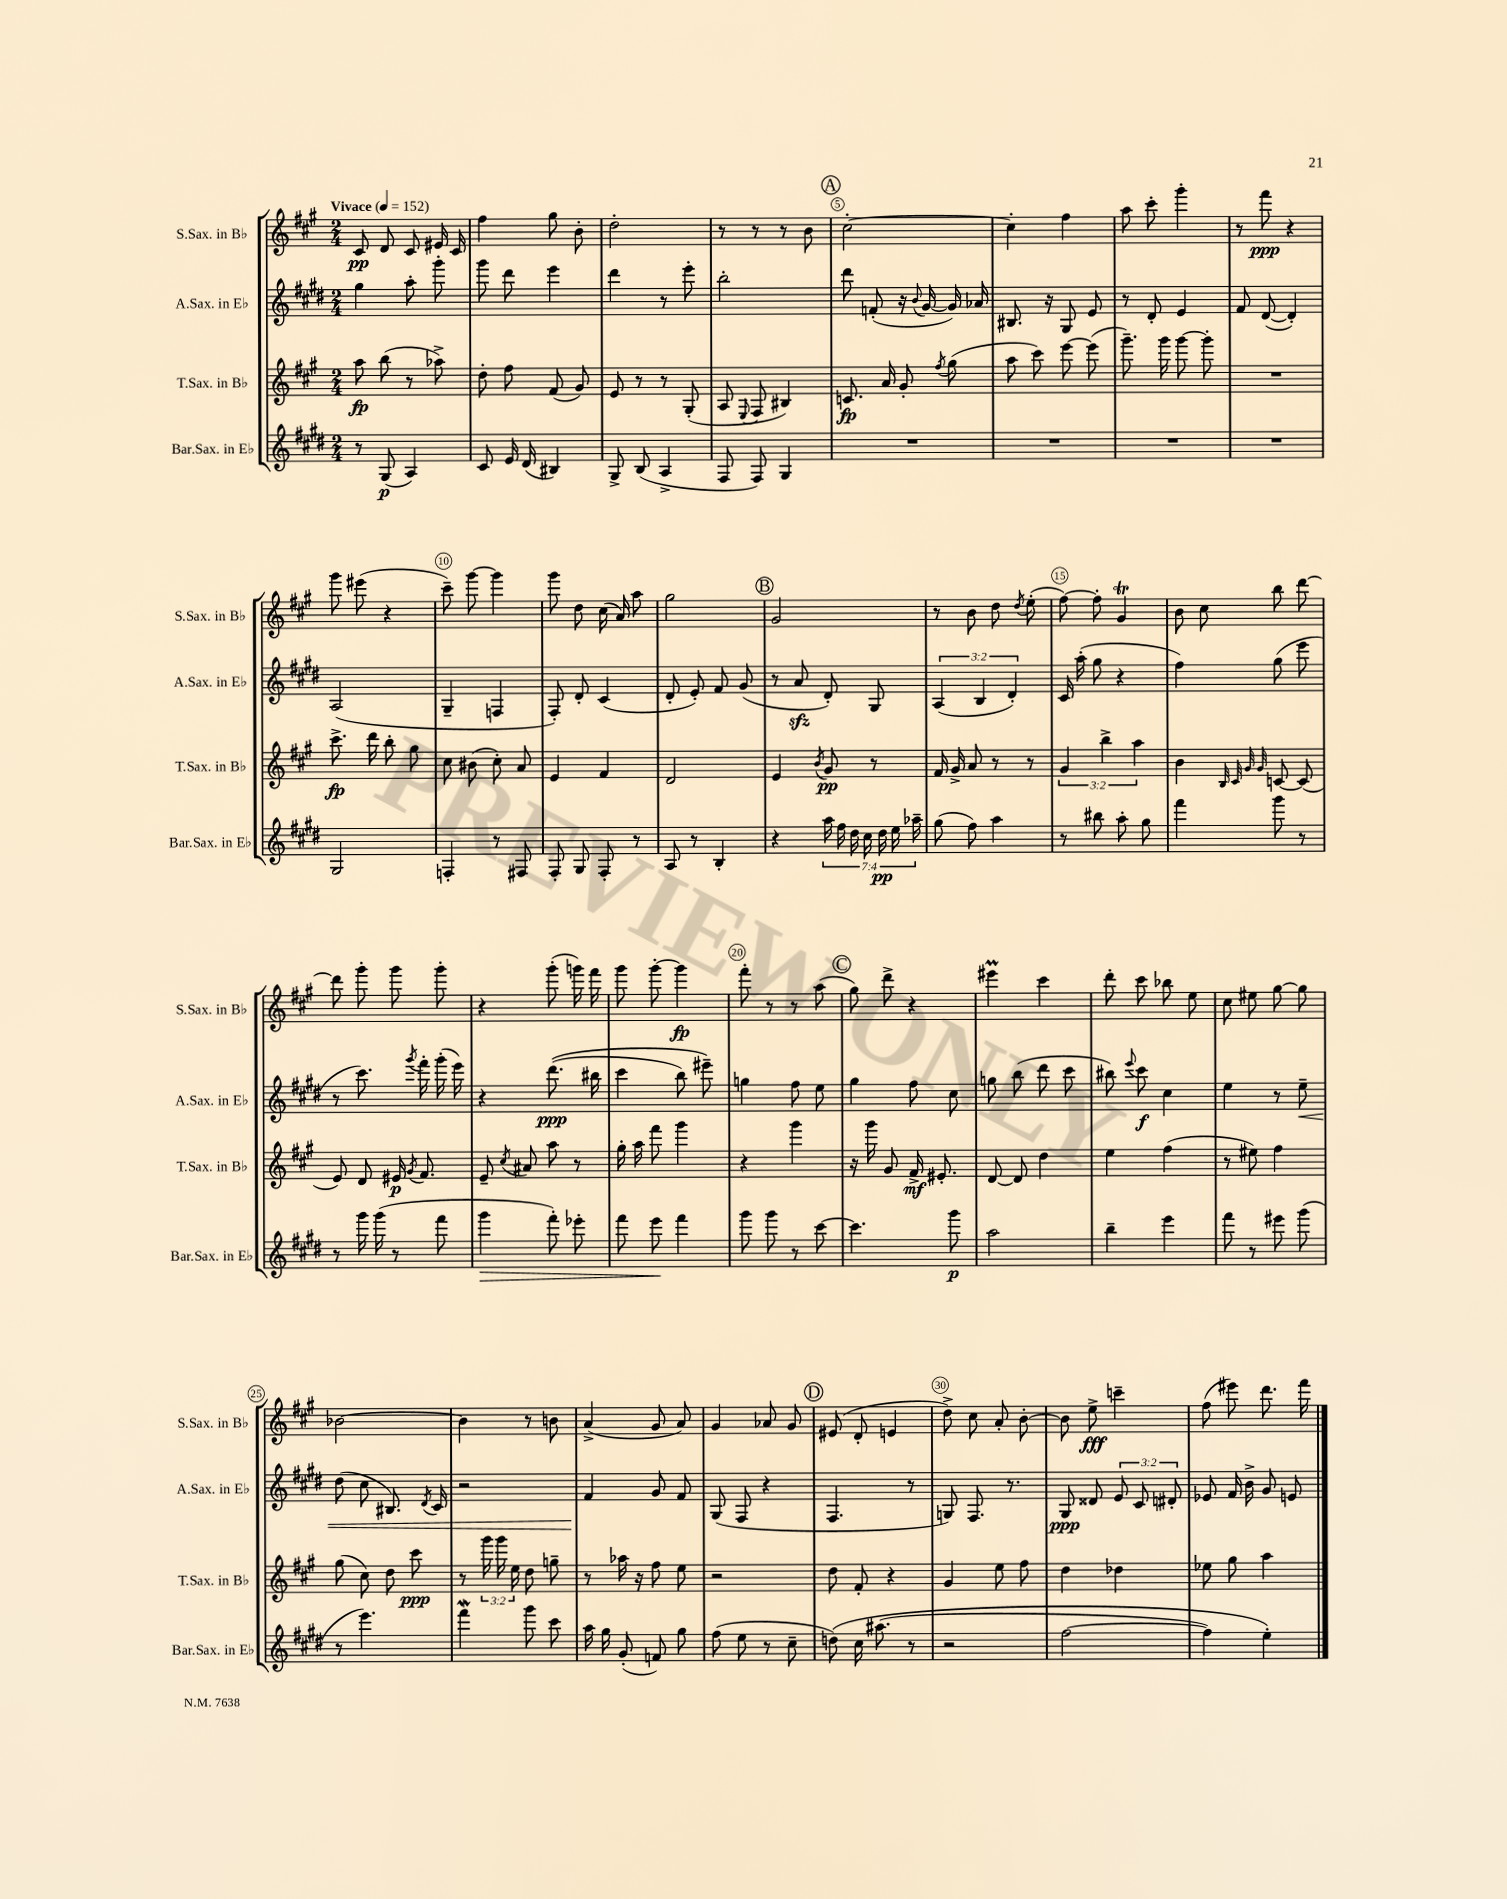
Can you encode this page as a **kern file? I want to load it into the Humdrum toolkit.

**kern	**dynam	**kern	**dynam	**kern	**dynam	**kern	**dynam
*part4	*part4	*part3	*part3	*part2	*part2	*part1	*part1
*staff4	*staff4	*staff3	*staff3	*staff2	*staff2	*staff1	*staff1
*I"Bar.Sax. in E♭	*	*I"T.Sax. in B♭	*	*I"A.Sax. in E♭	*	*I"S.Sax. in B♭	*
*I'Bar.Sax. in E♭	*	*I'T.Sax. in B♭	*	*I'A.Sax. in E♭	*	*I'S.Sax. in B♭	*
*clefG2	*	*clefG2	*	*clefG2	*	*clefG2	*
*k[f#c#g#d#]	*	*k[f#c#g#]	*	*k[f#c#g#d#]	*	*k[f#c#g#]	*
*M2/4	*	*M2/4	*	*M2/4	*	*M2/4	*
*MM152	*	*MM152	*	*MM152	*	*MM152	*
=1	=1	=1	=1	=1	=1	=1	=1
!	!	!	!	!	!	!LO:TX:a:B:t=Vivace	!
8r	.	8aa\	fp	4gg#\	.	8c#/	pp
(8G#/	p	(8bb\	.	.	.	8d/	.
4A/)	.	8r	.	8aa'\	.	8c#/	.
.	.	8aa-X^\)	.	8ggg#'\	.	16e#X/	.
.	.	.	.	.	.	16c#/	.
=2	=2	=2	=2	=2	=2	=2	=2
8c#/	.	8dd'\	.	8ggg#\	.	4ff#\	.
16e/	.	8ff#\	.	8ddd#\	.	.	.
(16d#/	.	.	.	.	.	.	.
4B#X/)	.	(8f#/	.	4eee\	.	8gg#\	.
.	.	8g#/)	.	.	.	8b'\	.
=3	=3	=3	=3	=3	=3	=3	=3
8G#^/	.	8e/	.	4ddd#\	.	2dd'\	.
(8B/	.	8r	.	.	.	.	.
4A^/	.	8r	.	8r	.	.	.
.	.	(8G#'/	.	8eee'\	.	.	.
=4	=4	=4	=4	=4	=4	=4	=4
8F#/	.	8A/	.	2bb'\	.	8r	.
.	.	8qqE/	.	.	.	.	.
8F#/)	.	8F#/	.	.	.	8r	.
4G#/	.	4B#X/)	.	.	.	8r	.
.	.	.	.	.	.	8b\	.
!!LO:REH:place=s1:t=A
=5	=5	=5	=5	=5	=5	=5	=5
2r	.	8.cn/	fp	8ddd#\	.	[2cc#'\	.
.	.	.	.	(8fn'/	.	.	.
.	.	16a/	.	.	.	.	.
.	.	8g#'/	.	16r	.	.	.
.	.	.	.	8qqb/	.	.	.
.	.	.	.	[16g#/	.	.	.
.	.	8qff#/	.	.	.	.	.
.	.	(8gg#\	.	16g#/])	.	.	.
.	.	.	.	16a-X/	.	.	.
=6	=6	=6	=6	=6	=6	=6	=6
2r	.	8aa\	.	8.B#X/	.	4cc#'\]	.
.	.	8ccc#\)	.	.	.	.	.
.	.	.	.	16r	.	.	.
.	.	[8eee\	.	8G#/	.	4ff#\	.
.	.	(8eee\]	.	8e/	.	.	.
=7	=7	=7	=7	=7	=7	=7	=7
2r	.	8.ggg#~\)	.	8r	.	8aa\	.
.	.	.	.	8d#'/	.	8ccc#'\	.
.	.	16ggg#\	.	.	.	.	.
.	.	[8ggg#\	.	4e/	.	4ggg#'\	.
.	.	8ggg#'\]	.	.	.	.	.
=8	=8	=8	=8	=8	=8	=8	=8
2r	.	2r	.	8f#/	.	8r	.
.	.	.	.	([8d#/	.	8fff#\	ppp
.	.	.	.	4d#'/])	.	4r	.
!!LO:LB:g=z
=9	=9	=9	=9	=9	=9	=9	=9
2G#/	.	8.ccc#^\	fp	(2A/	.	8ggg#\	.
.	.	.	.	.	.	(8eee#X\	.
.	.	16ddd\	.	.	.	.	.
.	.	8bb'\	.	.	.	4r	.
.	.	8gg#\	.	.	.	.	.
=10	=10	=10	=10	=10	=10	=10	=10
4Fn'/	.	8cc#\	.	4G#~/	.	8ccc#~\)	.
.	.	(8b#X\	.	.	.	[8ggg#\	.
8r	.	8cc#'\)	.	4Fn/	.	4ggg#\]	.
8F#X/	.	8a/	.	.	.	.	.
=11	=11	=11	=11	=11	=11	=11	=11
8F#'/	.	4e/	.	8F#'/)	.	8ggg#\	.
8G#/	.	.	.	8d#'/	.	8dd\	.
8F#'/	.	4f#/	.	(4c#/	.	(16cc#\	.
.	.	.	.	.	.	16a/)	.
8r	.	.	.	.	.	8aa\	.
=12	=12	=12	=12	=12	=12	=12	=12
8A/	.	2d/	.	8d#'/	.	2gg#\	.
8r	.	.	.	8e'/)	.	.	.
4B'/	.	.	.	8f#/	.	.	.
.	.	.	.	(8g#/	.	.	.
!!LO:REH:place=s1:t=B
=13	=13	=13	=13	=13	=13	=13	=13
4r	.	4e/	.	8r	.	2g#/	.
.	.	.	.	8azz/	.	.	.
.	.	8qb/	.	.	.	.	.
28aa\	.	8g#/	pp	8d#'/)	.	.	.
28ff#\	.	.	.	.	.	.	.
28dd#\	.	.	.	.	.	.	.
28cc#\	.	.	.	.	.	.	.
.	.	8r	.	8G#/	.	.	.
28dd#\	pp	.	.	.	.	.	.
28ee\	.	.	.	.	.	.	.
28aa-X~\	.	.	.	.	.	.	.
=14	=14	=14	=14	=14	=14	=14	=14
(8gg#\	.	16f#/	.	(6A/	.	8r	.
.	.	16g#^/	.	.	.	.	.
8ff#\)	.	8a/	.	.	.	8b\	.
.	.	.	.	6B/	.	.	.
4aa\	.	8r	.	.	.	8dd\	.
.	.	.	.	6d#'/)	.	.	.
.	.	.	.	.	.	8qdd/	.
.	.	8r	.	.	.	(8ee'\	.
=15	=15	=15	=15	=15	=15	=15	=15
8r	.	6g#/	.	16c#/	.	[8ff#\)	.
.	.	.	.	(16aa'\	.	.	.
8bb#X\	.	.	.	8gg#\	.	8ff#'\]	.
.	.	6bb^\	.	.	.	.	.
8aa'\	.	.	.	4r	.	4g#t/	.
.	.	6aa\	.	.	.	.	.
8gg#\	.	.	.	.	.	.	.
=16	=16	=16	=16	=16	=16	=16	=16
4fff#\	.	4b\	.	4ff#\)	.	8b\	.
.	.	.	.	.	.	8cc#\	.
.	.	32qqB/	.	.	.	.	.
.	.	32qqc#/	.	.	.	.	.
.	.	32qqg#/	.	.	.	.	.
.	.	32qqg#/	.	.	.	.	.
8ggg#\	.	[8cn/	.	(8gg#\	.	8bb\	.
8r	.	(8c/]	.	8eee\	.	[8ddd\	.
!!LO:LB:g=z
=17	=17	=17	=17	=17	=17	=17	=17
8r	.	8e/)	.	8r	.	8ddd\]	.
16ggg#\	.	8d/	.	8.ccc#\)	.	8ggg#'\	.
(16ggg#\	.	.	.	.	.	.	.
8r	.	16e#X/	p	.	.	8ggg#\	.
.	.	8qg#/	.	8qggg#/	.	.	.
.	.	8.f#/	.	16fff#'\	.	.	.
8fff#\	.	.	.	(16ggg#'\	.	8ggg#'\	.
.	.	.	.	16eee\)	.	.	.
=18	=18	=18	=18	=18	=18	=18	=18
!	!LO:HP:b	!	!	!	!	!	!
4ggg#\	>	8e~/	.	4r	.	4r	.
.	.	8qcc#/	.	.	.	.	.
.	.	8a#X/	.	.	.	.	.
8fff#'\)	.	8aa\	.	((8.ddd#\	ppp	(8ggg#'\	.
8eee-X'\	.	8r	.	.	.	16gggn\)	.
.	.	.	.	16bb#X\	.	16fff#\	.
=19	=19	=19	=19	=19	=19	=19	=19
8fff#\	.	16gg#'\	.	4ccc#\	.	8ggg#\	.
.	.	16aa\	.	.	.	.	.
8eee\	.	8fff#\	.	.	.	[8ggg#'\	.
4fff#\	]	4ggg#\	.	8bb\)	.	4ggg#\]	fp
.	.	.	.	8eee#X~\)	.	.	.
=20	=20	=20	=20	=20	=20	=20	=20
8ggg#\	.	4r	.	4ggn\	.	8fff#'\	.
8ggg#\	.	.	.	.	.	8r	.
8r	.	4ggg#\	.	8ff#\	.	8r	.
[8ccc#\	.	.	.	8ee\	.	(8aa\	.
!!LO:REH:place=s1:t=C
=21	=21	=21	=21	=21	=21	=21	=21
4.ccc#\]	.	16r	.	4gg#\	.	8gg#\)	.
.	.	16ggg#\	.	.	.	.	.
.	.	8g#/	.	.	.	8ddd^\	.
.	.	16f#^/	mf	8ff#\	.	4r	.
.	.	8.e#X'/	.	.	.	.	.
8ggg#\	p	.	.	8cc#\	.	.	.
=22	=22	=22	=22	=22	=22	=22	=22
2aa\	.	[8d/	.	8ggn\	.	4eee#Xm\	.
.	.	8d/]	.	(8bb\	.	.	.
.	.	4dd\	.	8ddd#\	.	4ccc#\	.
.	.	.	.	8ccc#\	.	.	.
=23	=23	=23	=23	=23	=23	=23	=23
4bb~\	.	4ee\	.	8bb#X\)	.	8ddd'\	.
.	.	.	.	8qqeee/	.	.	.
.	.	.	.	8ccc#\	f	8ccc#\	.
4eee\	.	(4ff#\	.	4cc#\	.	8bb-X\	.
.	.	.	.	.	.	8ee\	.
=24	=24	=24	=24	=24	=24	=24	=24
8fff#\	.	8r	.	4ee\	.	8cc#\	.
8r	.	8ee#X\)	.	.	.	8ee#X\	.
8eee#X\	.	4ff#\	.	8r	.	[8gg#\	.
!	!	!	!	!	!LO:HP:b	!	!
(8ggg#\	.	.	.	8ee~\	<	8gg#\]	.
!!LO:LB:g=z
=25	=25	=25	=25	=25	=25	=25	=25
8r	.	(8gg#\	.	(8dd#\	.	[2b-X\	.
4.eee\)	.	8cc#\)	.	8cc#\	.	.	.
.	.	8dd\	.	8.B#X/)	.	.	.
.	.	8ccc#\	ppp	.	.	.	.
.	.	.	.	8qd#/	.	.	.
.	.	.	.	16c#/	.	.	.
=26	=26	=26	=26	=26	=26	=26	=26
4fff#W\	.	8r	.	2r	.	4b-\]	.
.	.	24ggg#\	.	.	.	.	.
.	.	24ggg#\	.	.	.	.	.
.	.	24ee\	.	.	.	.	.
8ggg#\	.	8dd\	.	.	.	8r	.
8ccc#\	.	8ggn~\	.	.	.	8bn\	.
=27	=27	=27	=27	=27	=27	=27	=27
16aa\	.	8r	.	4f#/	.	(4a^/	.
16gg#\	.	.	.	.	.	.	.
(8g#'/	.	16aa-X\	.	.	.	.	.
.	.	16r	.	.	.	.	.
8fn/)	.	8ff#\	.	8g#/	[	8g#/	.
8gg#\	.	8ee\	.	8f#/	.	8a/)	.
=28	=28	=28	=28	=28	=28	=28	=28
(8ff#\	.	2r	.	(8G#/	.	4g#/	.
8ee\	.	.	.	8F#/	.	.	.
8r	.	.	.	4r	.	8a-X/	.
8cc#~\	.	.	.	.	.	8g#/	.
!!LO:REH:place=s1:t=D
=29	=29	=29	=29	=29	=29	=29	=29
(8ddn\)	.	8dd\	.	4.F#/	.	(8e#X/	.
16cc#\	.	8f#'/	.	.	.	8d'/	.
(8.aa#X\	.	.	.	.	.	.	.
.	.	4r	.	.	.	4en/	.
8r	.	.	.	8r	.	.	.
=30	=30	=30	=30	=30	=30	=30	=30
2r	.	4g#/	.	8Gn/)	.	8dd^\)	.
.	.	.	.	8.F#/	.	8cc#\	.
.	.	8ee\	.	.	.	8a'/	.
.	.	.	.	8.r	.	.	.
.	.	8ff#\	.	.	.	[8b'\	.
=31	=31	=31	=31	=31	=31	=31	=31
[2ff#\	.	4dd\	.	8G#/	ppp	8b\]	.
.	.	.	.	8d##X/	.	8ee^\	fff
.	.	4dd-X\	.	12e/	.	4cccn~\	.
.	.	.	.	12c#/	.	.	.
.	.	.	.	12d#X'/	.	.	.
=32	=32	=32	=32	=32	=32	=32	=32
4ff#\])	.	8ee-X\	.	8e-X/	.	(8ff#\	.
.	.	8gg#\	.	16f#/	.	8eee#X\)	.
.	.	.	.	16b^\	.	.	.
4ee'\)	.	4aa\	.	8g#/	.	8.ddd\	.
.	.	.	.	8en/	.	.	.
.	.	.	.	.	.	16fff#\	.
==	==	==	==	==	==	==	==
*-	*-	*-	*-	*-	*-	*-	*-
